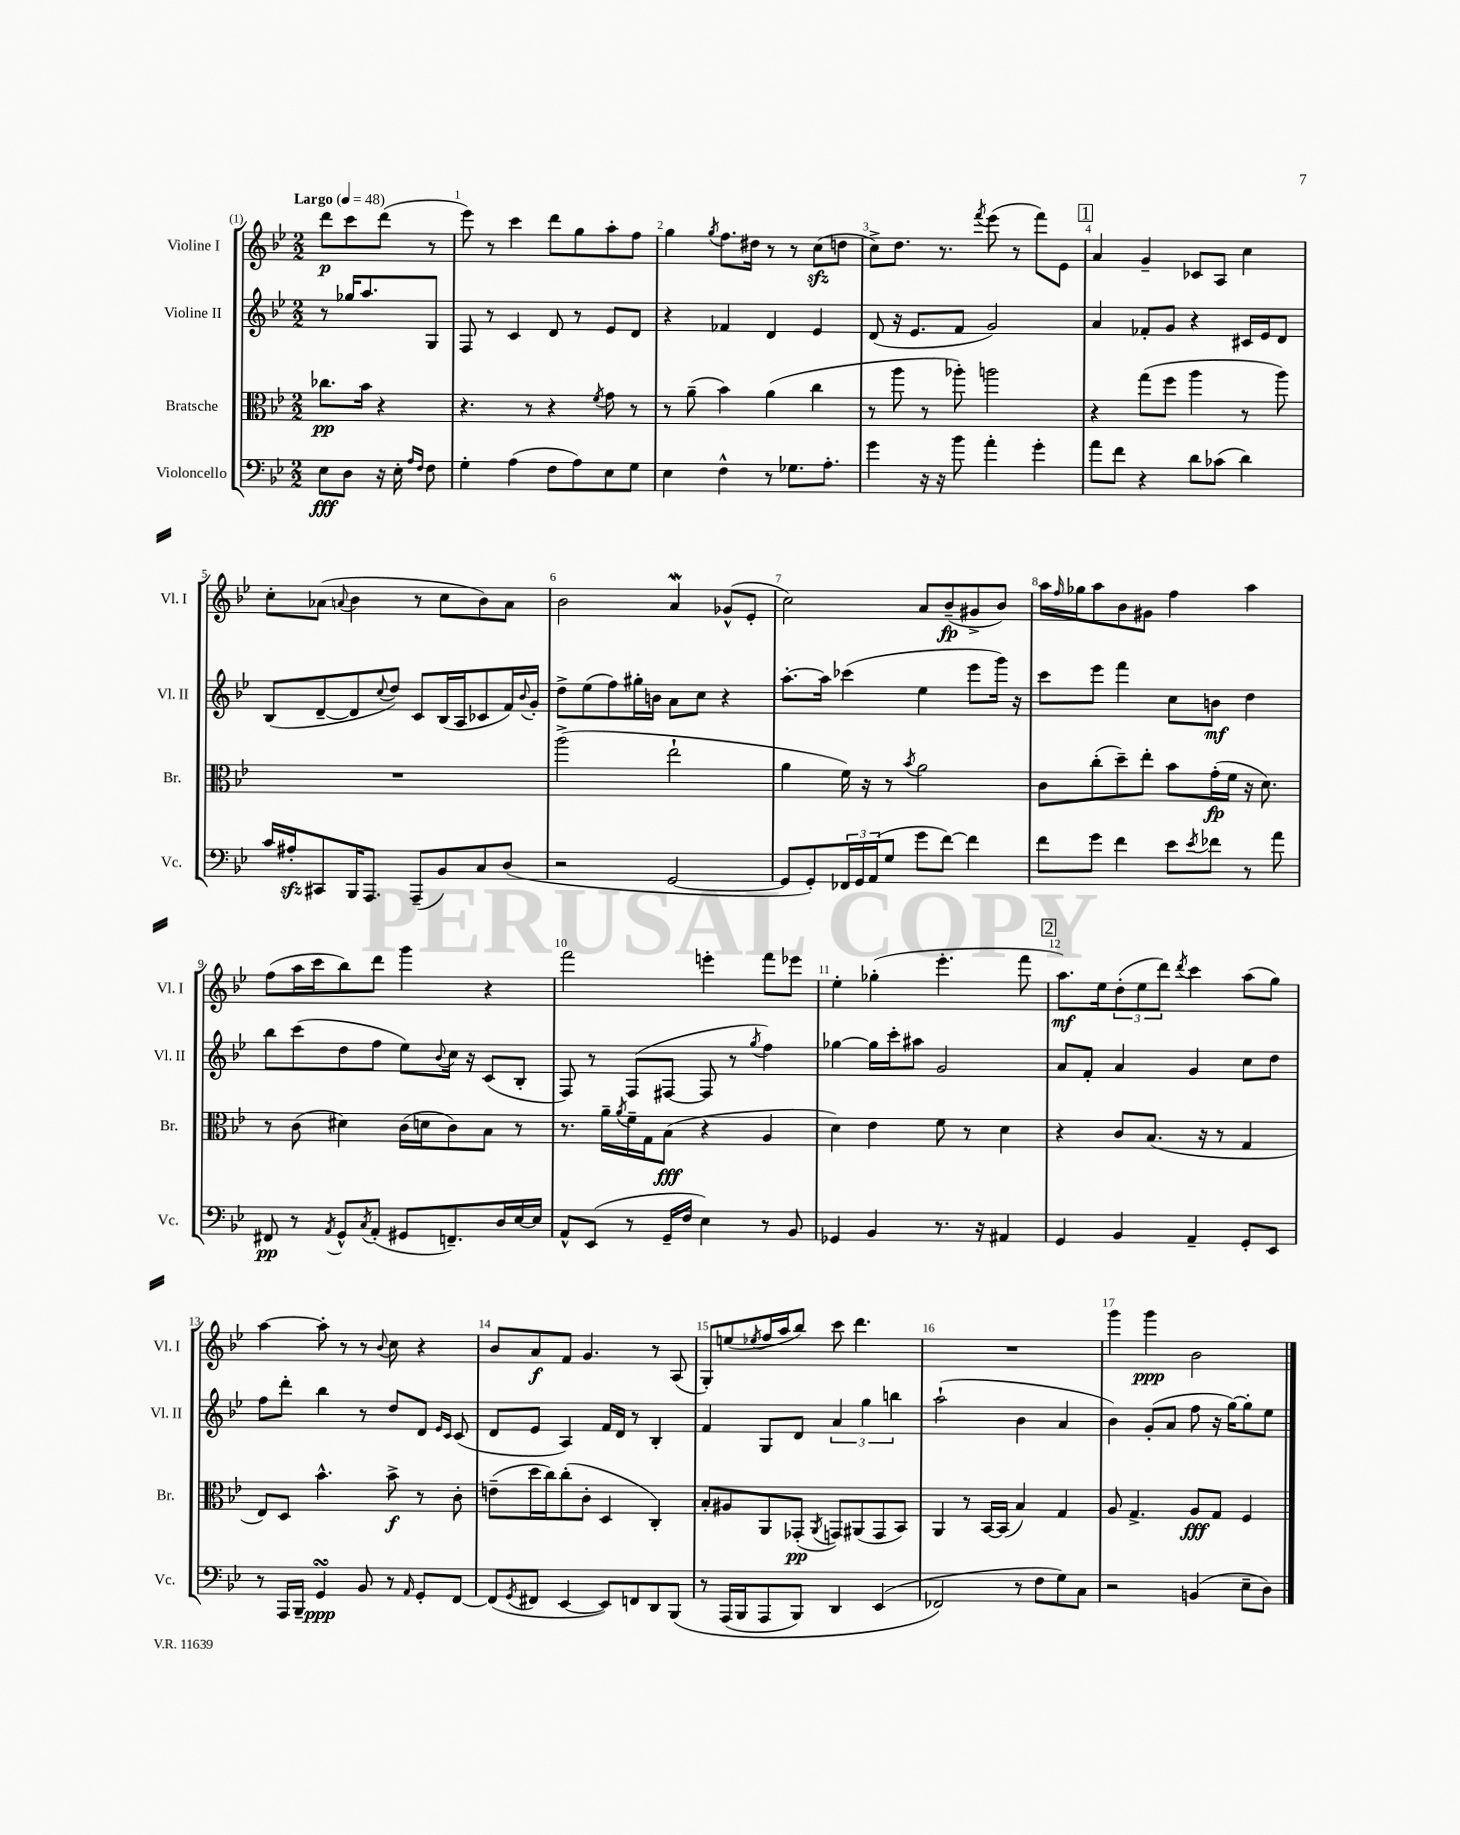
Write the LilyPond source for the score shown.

<<
\new StaffGroup <<
\new Staff = "s0" \with { instrumentName = "Violine I" shortInstrumentName = "Vl. I" } {
    \clef treble \key bes \major \numericTimeSignature \time 2/2 \partial 2 \tempo "Largo" 4 = 48
    d'''8\p c'''8 d'''8( r8 |
    ees'''8) r8 c'''4 d'''8 g''8 a''8-. f''8 |
    g''4 \acciaccatura { g''8 } f''8. dis''16 r8 r8 c''8\sfz( d''8 |
    c''8->) d''8. r8. \acciaccatura { f'''8 } ees'''8( r8 f'''8) ees'8 |
    \mark \markup { \box "1" } a'4 g'4-- ces'8 a8 c''4 |
    c''8-. aes'8( \appoggiatura { a'8 } bes'4 r8 c''8 bes'8) a'8 |
    bes'2 a'4\mordent ges'8-^( ees'8-. |
    c''2) a'8 bes'8--\fp( gis'8-> bes'8) |
    a''16 \grace { f''16 } ges''16 a''8 bes'8 gis'8 f''4 a''4 |
    f''8( a''16 c'''16 bes''8) d'''8 g'''4 r4 |
    f'''2 e'''4-. f'''8 ees'''8 |
    ees''4-. ges''4-.( ees'''4.-. f'''8 |
    \mark \markup { \box "2" } a''8.\mf) ees''16 \tuplet 3/2 { d''8-.( ees''8 d'''8) } \acciaccatura { d'''8 } c'''4 a''8( g''8) |
    a''4~ a''8-. r8 r8 \appoggiatura { bes'8 } c''8 r4 |
    bes'8 a'8\f f'8 g'4. r8 a8( |
    g8-.) e''8( \acciaccatura { ees''8 } f''16 a''16 bes''8) c'''8 d'''4. |
    R1 |
    g'''4 g'''4\ppp bes'2 \bar "|." |
}
\new Staff = "s1" \with { instrumentName = "Violine II" shortInstrumentName = "Vl. II" } {
    \clef treble \key bes \major \numericTimeSignature \time 2/2 \partial 2
    r8 ges''16 a''8. g8 |
    f8 r8 c'4 d'8 r8 ees'8 d'8 |
    r4 fes'4 d'4 ees'4 |
    d'8( r16 ees'8. f'8 g'2) |
    \mark \markup { \box "1" } a'4 fes'8-. g'8 r4 cis'16 ees'16 d'8 |
    bes8( d'8~-- d'8 \appoggiatura { c''8 } d''8) c'8 bes16( a16 ces'8 f'16) \appoggiatura { bes'8 } g'16-. |
    d''8-> ees''8( f''8) gis''16-. b'16 a'8 c''8 r4 |
    a''8.~-. a''16 ces'''4( ees''4 ees'''8 g'''16) r16 |
    c'''8 ees'''8 f'''4 c''8 b'8\mf d''4 |
    bes''8 c'''8( d''8 f''8 ees''8) \appoggiatura { bes'8 } c''16 r16 c'8( bes8-. |
    f8) r8 f8( fis8~ fis8 r8 \acciaccatura { g''8 } f''4) |
    ges''4~ ges''16 c'''16-. ais''8 g'2 |
    \mark \markup { \box "2" } a'8 f'8-. a'4 g'4 c''8 d''8 |
    f''8 d'''8-. bes''4 r8 d''8 d'8 \grace { ees'16 c'16 } c'8( |
    d'8 ees'8 a4) f'16 d'16 r8 bes4-. |
    f'4 g8 d'8 \tuplet 3/2 { a'4 g''4 b''4 } |
    a''2-!( bes'4 a'4 |
    bes'4) g'8-.( a'8 f''8 r16 g''16~) g''8-. ees''8 \bar "|." |
}
\new Staff = "s2" \with { instrumentName = "Bratsche" shortInstrumentName = "Br." } {
    \clef alto \key bes \major \numericTimeSignature \time 2/2 \partial 2
    ces''8.\pp bes'16 r4 |
    r4. r8 r4 \acciaccatura { f'8 } g'8 r8 |
    r8 a'8--( bes'4) a'4( c''4 |
    r8 a''8 r8 aes''8-.) a''2 |
    \mark \markup { \box "1" } r4 g''8( f''8 a''4 r8 a''8) |
    R1 |
    a''2->( ees''2-! |
    a'4 f'16) r16 r8 \acciaccatura { bes'8 } a'2 |
    c'8 c''8-.( d''8--) ees''8-. bes'8 g'16-.\fp( f'16 r16 d'8.) |
    r8 c'8( dis'4) c'16( d'16 c'8) bes8 r8 |
    r8. a'16-- \acciaccatura { a'8 } f'16-- g16 bes8\fff( r4 a4 |
    d'4) ees'4 f'8 r8 d'4 |
    \mark \markup { \box "2" } r4 c'8 bes8.( r16 r8 g4 |
    ees8) d8 bes'4.-^ bes'8->\f r8 c'8-. |
    e'8--( d''16 c''16) c''8-.( c'8-. d4 c4-.) |
    bes8-. ais8 a,8 ges,8-.\pp( \acciaccatura { a,8 } g,8) ais,8( g,8 bes,8) |
    a,4 r8 bes,16~ bes,16( bes4) g4 |
    a8 g4.-> a8\fff g8 f4 \bar "|." |
}
\new Staff = "s3" \with { instrumentName = "Violoncello" shortInstrumentName = "Vc." } {
    \clef bass \key bes \major \numericTimeSignature \time 2/2 \partial 2
    ees8\fff d8 r16 ees16-. \grace { a16 f16 } f8 |
    g4-. a4( f8 a8) ees8 g8 |
    ees4 f4-^ r8 ges8. a8.-. |
    g'4 r16 r16 bes'8 a'4-. g'4-. |
    \mark \markup { \box "1" } a'8 f'8 r4 d'8 ces'8( d'4) |
    c'16 ais16-.\sfz cis,8 bes,,16 a,,8. a,,8--( bes,8) c8 d8( |
    r2 g,2~ |
    g,8 g,8-.) \tuplet 3/2 { fes,16 g,16 a,16( } g8 g'8 f'8~) f'4 |
    f'8 g'8 f'4 ees'8 \acciaccatura { ees'8 } fes'8 r8 a'8 |
    fis,8\pp r8 \acciaccatura { a,8 } g,8-^ \acciaccatura { c8 } a,8-.( gis,8 f,8.--) d16 ees16~ ees16 |
    a,8-^ ees,8( r8 g,16-- f16 ees4) r8 bes,8 |
    ges,4 bes,4 r8. r16 ais,4 |
    \mark \markup { \box "2" } g,4 bes,4 a,4-- g,8-. ees,8 |
    r8 a,,16 bes,,16-- g,4\turn\ppp bes,8 r8 \grace { a,16 } g,8-. f,8~ |
    f,8( \acciaccatura { g,8 } fis,8 ees,4~ ees,8) f,8 d,8 bes,,8\( |
    r8 a,,16( bes,,16 a,,8 bes,,8) d,4 ees,4( |
    fes,2\) r8 f8 g8) c8 |
    r2 b,4( ees8-- d8) \bar "|." |
}
>>
>>
\layout { \context { \Score \override BarNumber.break-visibility = ##(#f #t #t) barNumberVisibility = #all-bar-numbers-visible } }
